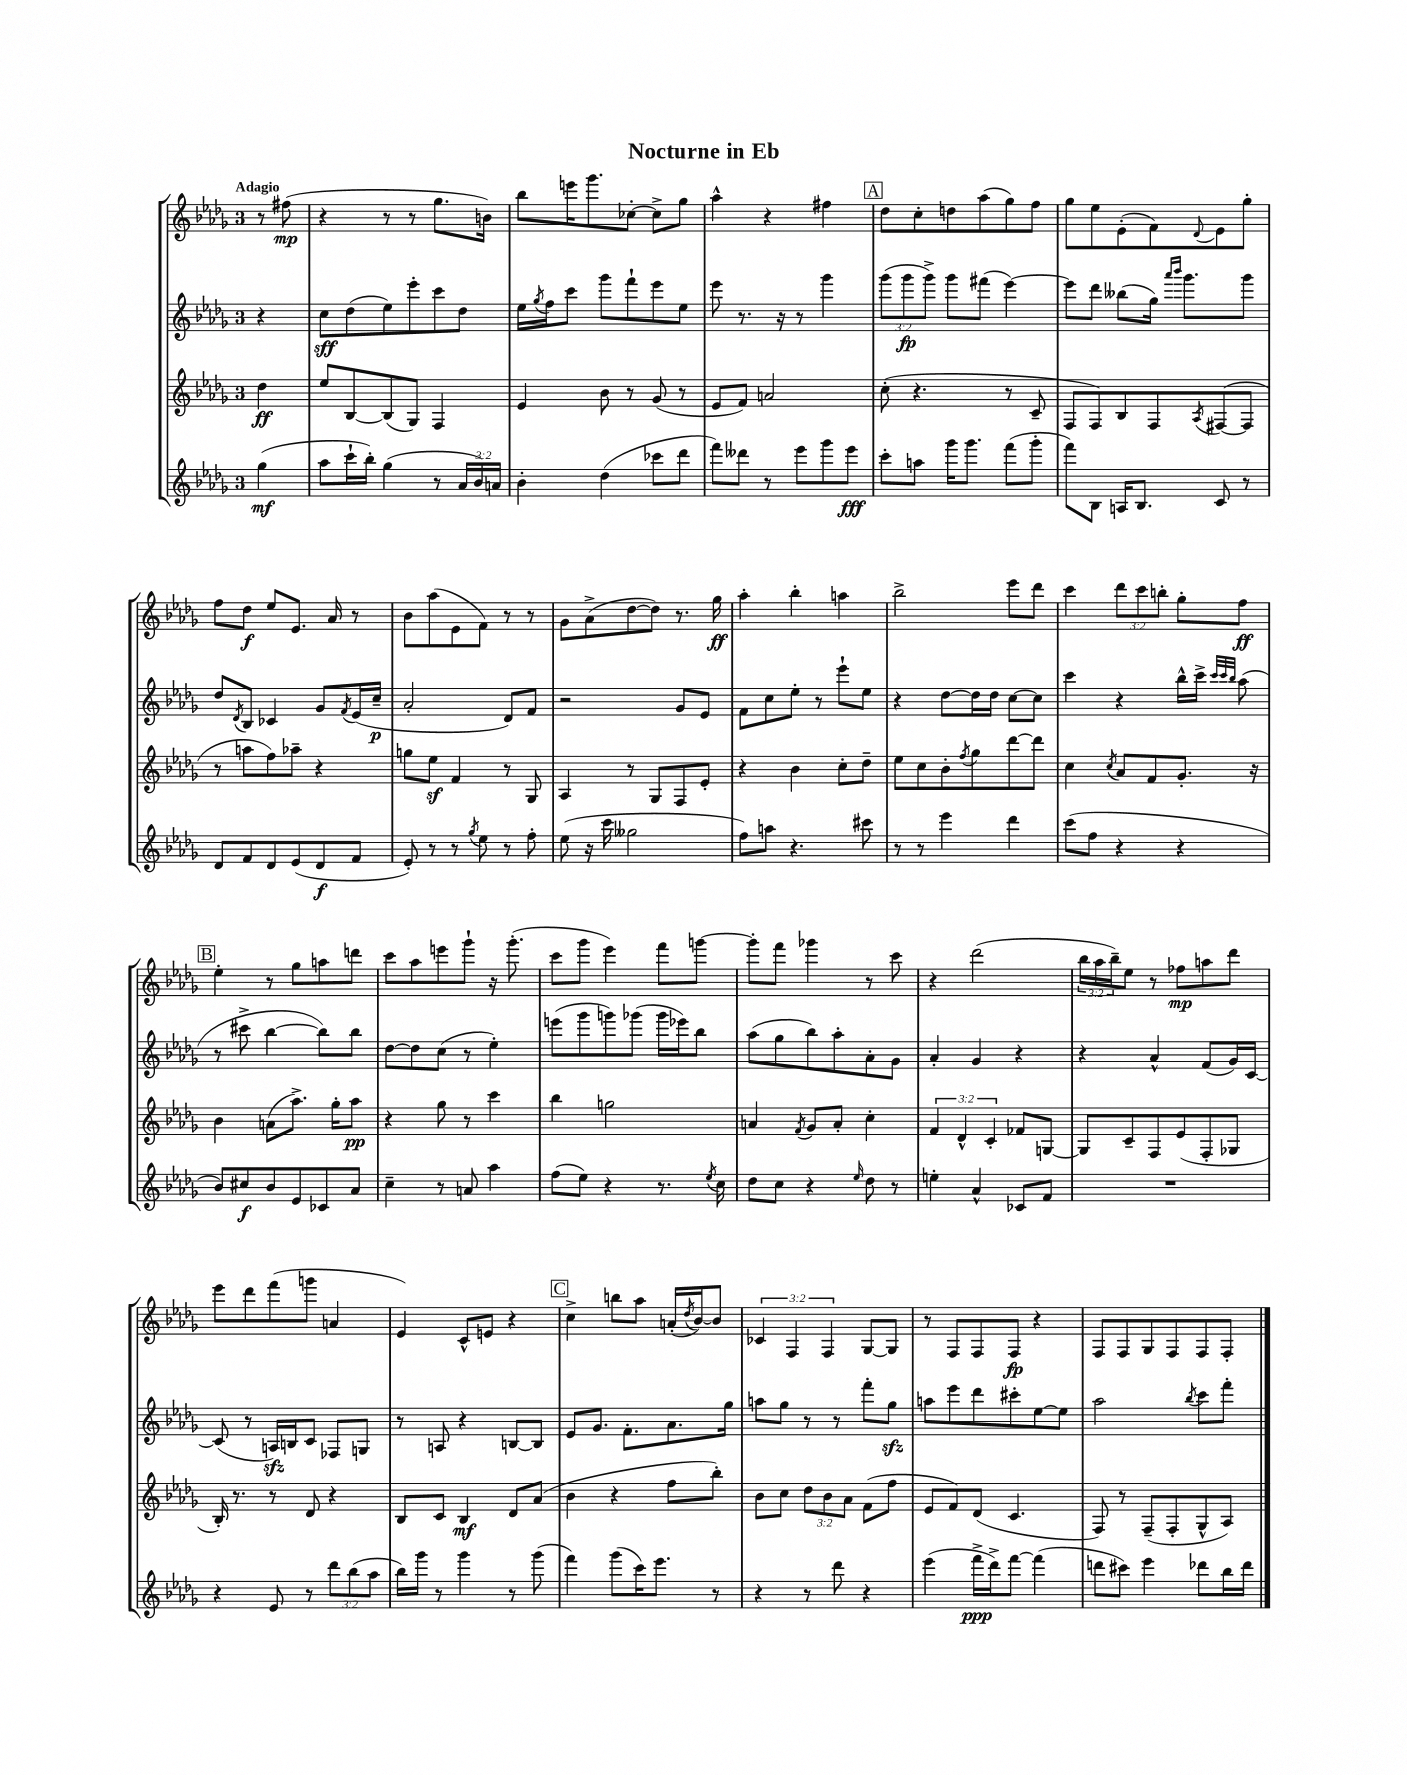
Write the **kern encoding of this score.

**kern	**kern	**kern	**kern
*staff4	*staff3	*staff2	*staff1
*clefG2	*clefG2	*clefG2	*clefG2
*k[b-e-a-d-g-]	*k[b-e-a-d-g-]	*k[b-e-a-d-g-]	*k[b-e-a-d-g-]
*M3/4	*M3/4	*M3/4	*M3/4
(4gg-	4dd-	4r	8r
.	.	.	(8ff#
=	=	=	=
8aa-	8ee-	8cc	4r
16ccc`	[8B-	(8dd-	.
16bb-')	.	.	.
(4gg-	(8B-]	8ee-)	8r
.	8G-)	8eee-'	8r
8r	4F	8ccc	8.gg-
24a-	.	8dd-	.
24b-)	.	.	.
.	.	.	16b)
24a	.	.	.
=	=	=	=
4b-'	4e-	16ee-	8bb-
.	.	8qgg-	.
.	.	16ff	.
.	.	8ccc	16eee
.	.	.	8.ggg-
(4dd-	8b-	8ggg-	.
.	8r	8fff`	[8cc-'
8ccc-	(8g-	8eee-	8cc-^]
8ddd-	8r	8ee-	8gg-
=	=	=	=
8fff)	8e-	8eee-	4aa-^^
8ddd--	8f)	8.r	.
8r	2a	.	4r
.	.	16r	.
8eee-	.	8r	.
8ggg-	.	4ggg-	4ff#
8eee-	.	.	.
=	=	=	=
8ccc'	(8cc'	(12ggg-	8dd-
.	.	12ggg-	.
8aa	4.r	.	8cc'
.	.	12ggg-^)	.
16ggg-	.	8ggg-	8dd
8.ggg-	.	.	.
.	.	(8fff#	(8aa-
(8fff	8r	[4eee-)	8gg-)
8ggg-'	8c~	.	8ff
=	=	=	=
8fff)	8F	8eee-]	8gg-
8B-	8F)	8ddd-	8ee-
16A	8B-	(8bb--	(8e-'
8.B-	.	.	.
.	8F	16gg-)	8f)
.	.	16qqaaa-	.
.	.	16qqbbb-	.
.	.	8.ggg-	.
.	8qA-	.	8qqd-
8c	([8F#	.	8e-
8r	8F#]	8ggg-	8gg-'
=	=	=	=
8d-	8r	8dd-	8ff
.	.	8qd-	.
8f	8aa	8B-	8dd-
8d-	8ff)	4c-	8ee-
(8e-	8aa-~	.	8.e-
8d-	4r	8g-	.
.	.	.	16a-
.	.	8qf	.
8f	.	(16e-	8r
.	.	16cc~	.
=	=	=	=
8e-')	8gg	2a-'	8b-
8r	8ee-	.	(8aa-
8r	4f	.	8e-
8qgg-	.	.	.
8ee-	.	.	8f)
8r	8r	8d-)	8r
8ff'	8G-	8f	8r
=	=	=	=
(8ee-	4A-	2r	8g-
16r	.	.	(8a-^
16ccc	.	.	.
2gg--	8r	.	[8dd-
.	8G-	.	8dd-])
.	8F	8g-	8.r
.	8e-'	8e-	.
.	.	.	16gg-
=	=	=	=
8ff)	4r	8f	4aa-'
8aa	.	8cc	.
4.r	4b-	8ee-'	4bb-'
.	.	8r	.
.	8cc'	8eee-`	4aa
8ccc#	8dd-~	8ee-	.
=	=	=	=
8r	8ee-	4r	2bb-^
8r	8cc	.	.
4eee-	8b-'	[8dd-	.
.	8qff	.	.
.	8gg-	16dd-]	.
.	.	16dd-	.
4ddd-	[8ddd-	[8cc	8eee-
.	8ddd-]	8cc]	8ddd-
=	=	=	=
(8ccc	4cc	4ccc	4ccc
8ff	.	.	.
.	8qcc	.	.
4r	8a-	4r	12ddd-
.	.	.	12ccc
.	8f	.	.
.	.	.	12bb'
4r	8.g-'	16bb-^^	8gg-'
.	.	16ccc^	.
.	.	32qqccc	.
.	.	32qqccc	.
.	.	32qqbb-	.
.	.	(8aa-	8ff
.	16r	.	.
=	=	=	=
8b-)	4b-	8r	4ee-'
8cc#	.	8ccc#^	.
8b-	(8a	[4bb-	8r
8e-	8.aa-^)	.	8gg-
8c-	.	8bb-])	8aa
.	16gg-'	.	.
8a-	8aa-	8bb-	8ddd
=	=	=	=
4cc~	4r	[8dd-	8ccc
.	.	8dd-]	8aa-
8r	8gg-	(8cc	8eee
8a	8r	8r	8ggg-`
4aa-	4ccc	4ee-')	16r
.	.	.	(8.ggg-'
=	=	=	=
(8ff	4bb-	(8eee	8ccc
8ee-)	.	8ggg-	8ggg-
4r	2gg	8ggg)	4eee-)
.	.	(8ggg-	.
8.r	.	16ggg-	8fff
.	.	16eee-)	.
.	.	8bb-	[8ggg
8qee-	.	.	.
16cc	.	.	.
=	=	=	=
8dd-	4a	(8aa-	8ggg']
8cc	.	8gg-	8fff
.	8qf	.	.
4r	8g-	8bb-)	4ggg-
.	8a'	8aa-'	.
16qqee-	.	.	.
8dd-	4cc'	8a-'	8r
8r	.	8g-	8ccc
=	=	=	=
4ee'	6f	4a-'	4r
.	6d-^^	.	.
4a-^^	.	4g-	(2ddd-
.	6c'	.	.
8c-	8f-	4r	.
8f	[8G	.	.
=	=	=	=
2.r	8G]	4r	24bb-
.	.	.	24aa-
.	.	.	24bb-~)
.	8c~	.	8ee-
.	8F	4a-^^	8r
.	(8e-	.	8ff-
.	8F'	(8f	8aa
.	8G-	16g-)	8ddd-
.	.	[16c	.
=	=	=	=
4r	16B-')	(8c]	8eee-
.	8.r	.	.
.	.	8r	8ddd-
8e-	8r	16A)	(8fff
.	.	16B	.
8r	8d-	8c	8ggg
12ddd-	4r	8F-	4a
(12bb-	.	.	.
.	.	8G	.
12aa-	.	.	.
=	=	=	=
16bb-)	8B-	8r	4e-)
16ggg-	.	.	.
8r	8c	8A	.
4ggg-	4B-	4r	8c^^
.	.	.	8e
8r	8d-	[8B	4r
(8ggg-	(8a-	8B]	.
=	=	=	=
4fff)	4b-	8e-	4cc^
.	.	8.g-	.
(8ggg-	4r	.	8bb
.	.	8.f'	.
16ccc)	.	.	8aa-
8.eee-	.	.	.
.	8ff	8.a-	(16a'
.	.	.	8qdd-
.	.	.	[16b-)
8r	8bb-')	.	8b-]
.	.	16gg-	.
=	=	=	=
4r	8b-	8aa	6c-
.	8cc	8gg-	.
.	.	.	6F
8r	12dd-	8r	.
.	12b-	.	6F
8ddd-	.	8r	.
.	12a-	.	.
4r	(8f	8fff'	[8G-
.	8ff	8gg-	8G-]
=	=	=	=
(4eee-	8e-	8aa	8r
.	8f)	8eee-	8F
16fff^	(8d-	8ddd-	8F
16ddd-^)	.	.	.
[8fff	4.c	8ccc#'	8F
(4fff]	.	[8ee-	4r
.	.	8ee-]	.
=	=	=	=
8ddd	8F)	2aa-	8F
8ccc#)	8r	.	8F
4eee-	(8F~	.	8G-
.	8F'	.	8F
.	.	8qbb-	.
8ddd-	8G-^^	8ccc	8F
16bb-	8A-)	8fff'	8F'
16ddd-	.	.	.
==	==	==	==
*-	*-	*-	*-
